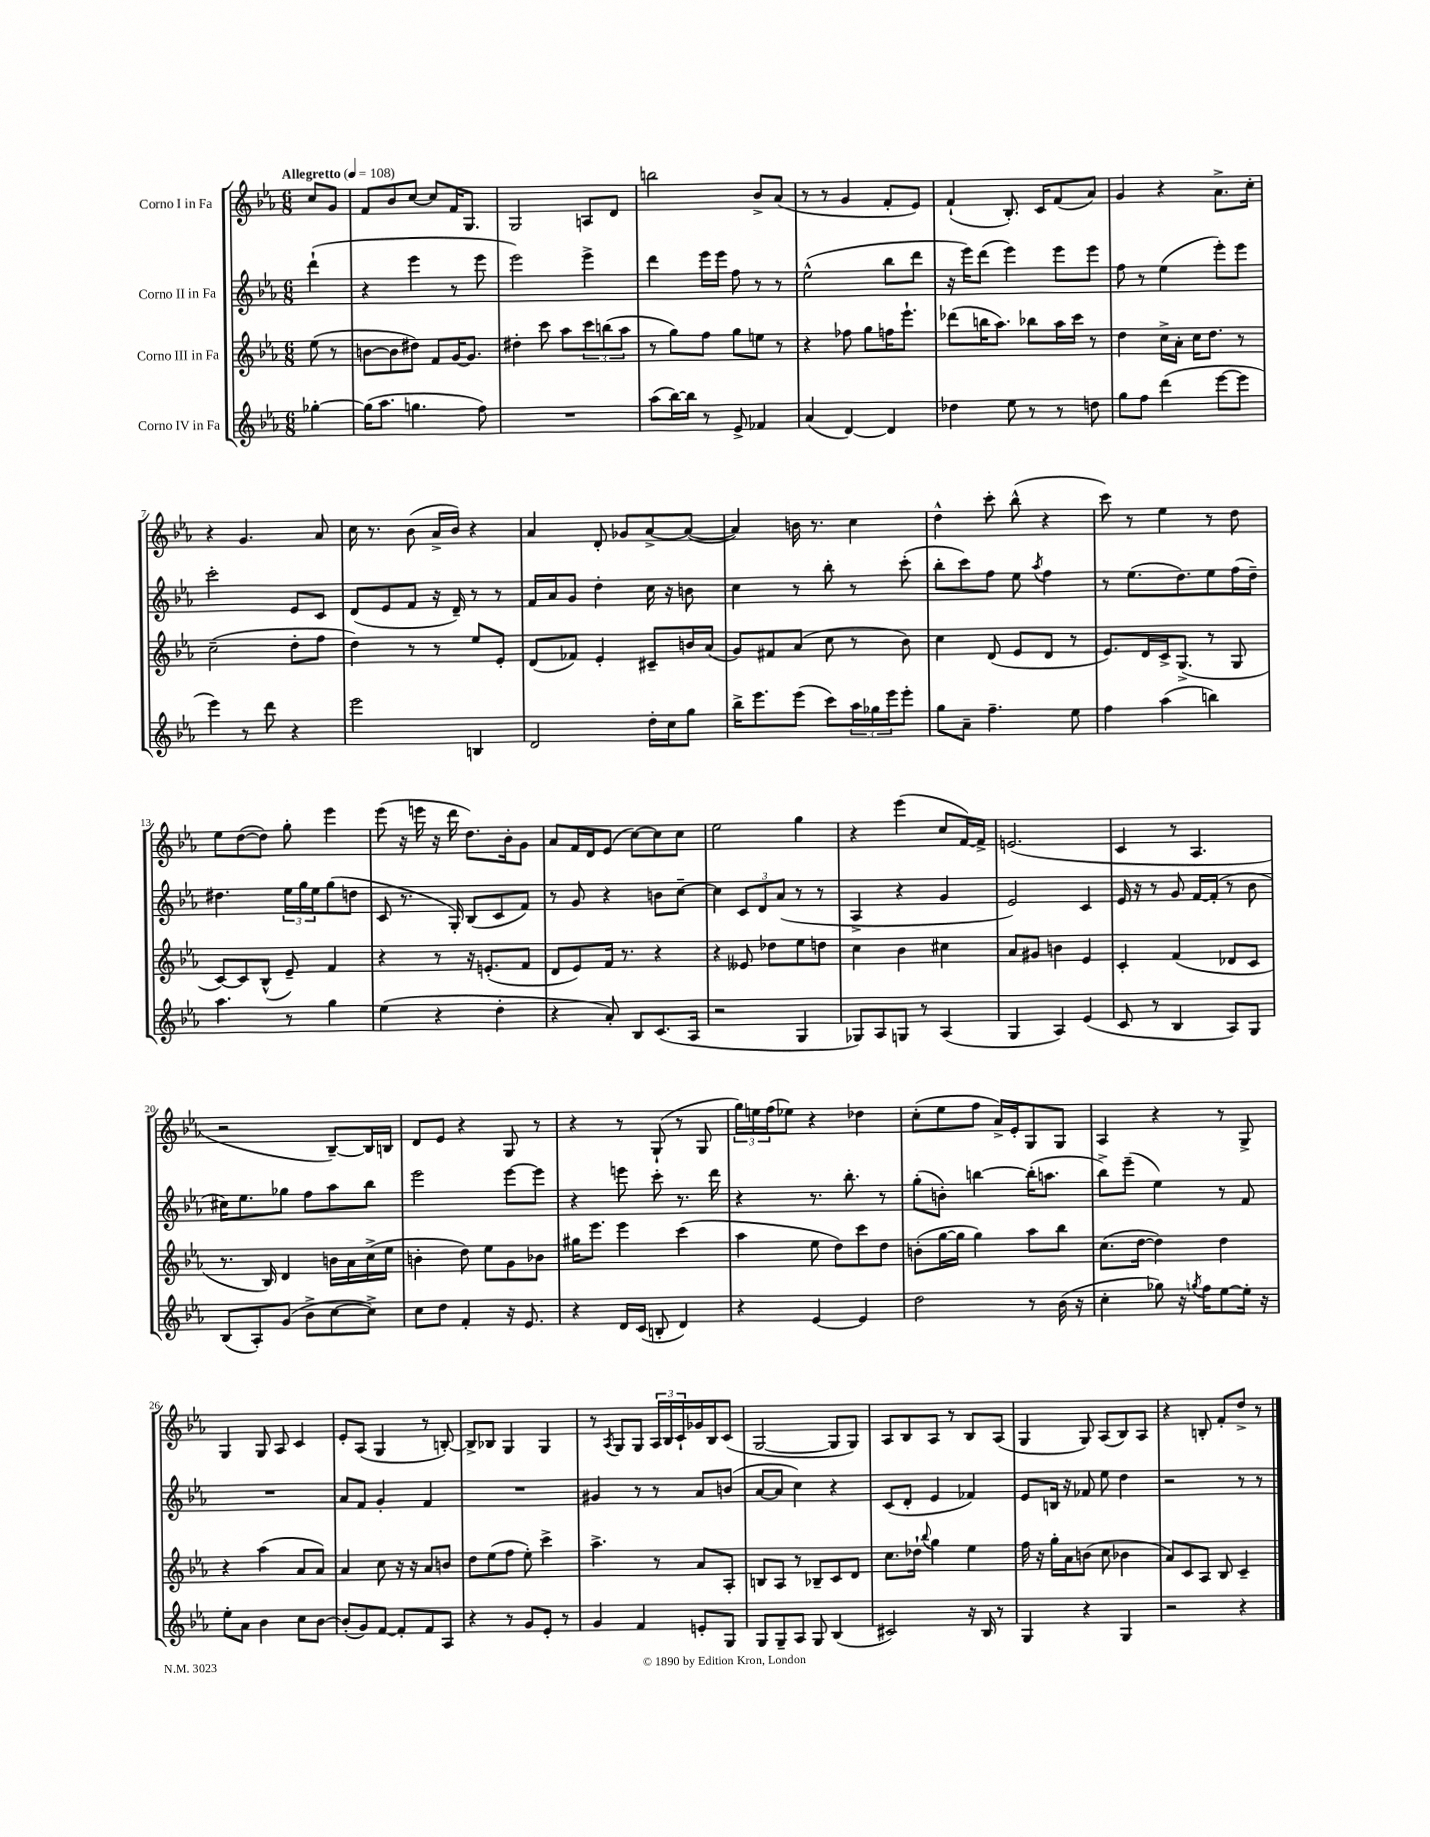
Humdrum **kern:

**kern	**kern	**kern	**kern
*staff4	*staff3	*staff2	*staff1
*clefG2	*clefG2	*clefG2	*clefG2
*k[b-e-a-]	*k[b-e-a-]	*k[b-e-a-]	*k[b-e-a-]
*M6/8	*M6/8	*M6/8	*M6/8
*MM108	*MM108	*MM108	*MM108
[4gg-'\	(8ee-\	(4ddd`\	8cc/L
.	8r	.	8g/J
=	=	=	=
(16gg-\]LK	[8b\L	4r	8f/L
8.aa-\J	.	.	.
.	8b\]	.	8b-/
4.gg\	8dd#\J)	4eee-\	[8cc/J
.	8f/L	.	8cc/]L
.	[16g/K	8r	16f/K
.	8.g/]J	.	8.G/J
8ff\)	.	8eee-\	.
=	=	=	=
2.r	4dd#'\	2eee-\)	2G/
.	8ccc\	.	.
.	8aa-\L	.	.
.	12ccc\	4eee-^\	8A/L
.	(12bb\	.	.
.	.	.	8d/J
.	12aa-\J	.	.
=	=	=	=
(8aa-\L	8r	4ddd\	2bb\
[16bb-\L)	8gg\L)	.	.
16bb-\]JJ	.	.	.
8r	8ff\J	16eee-\LL	.
.	.	16eee-\JJ	.
8e-^/	8gg\L	8ff\	.
4f-/	8ee\J	8r	8b-^/L
.	8r	8r	(8a-/J
=	=	=	=
(4a-/	4r	(2ee-^^\	8r
.	.	.	8r
[4d/)	8ff-\	.	4g/
.	8gg\L	.	.
4d/]	16ff\K	8bb-\L	8f'/L
.	8.eee-`\J	.	.
.	.	8ddd\J	8e-/J)
=	=	=	=
4dd-\	(8ddd-\L	16r	(4f`/
.	.	16eee-\LK)	.
.	16bb\K	(8ddd\J	.
.	8.aa-\J)	.	.
8ee-\	.	4eee-\)	8.B-'/)
8r	8bb-\L	.	.
.	.	.	16c/LK
8r	16aa-\L	8eee-\L	(8f/
.	16ccc\JJ	.	.
8dd\	8r	8eee-\J	8a-/J)
=	=	=	=
8gg\L	4dd\	8ff\	4g/
8ff\J	.	8r	.
(4ddd\	16cc^\LL	(4ee-\	4r
.	16a-'\JJ	.	.
.	16cc\LK	.	.
.	8.dd\J	.	.
[8eee-\L	.	8eee-'\L)	8.a-^\L
8eee-\]J	8r	8eee-\J	.
.	.	.	16cc'\Jk
=	=	=	=
4eee-\)	(2cc~\	2ccc'\	4r
8r	.	.	4.g/
8ddd\	.	.	.
4r	8dd'\L	8e-/L	.
.	8ff\J	8c/J	8a-/
=	=	=	=
2eee-\	4dd\)	(8d/L	16cc\
.	.	.	8.r
.	.	8e-/	.
.	8r	8f/J	(8b-\
.	8r	16r	16a-^/LL
.	.	16d~/)	16b-/JJ)
4B/	8ee-/L	8r	4r
.	8e-'/J	8r	.
=	=	=	=
2d/	(8d/L	16f/LL	4a-/
.	.	16a-/J	.
.	8f-/J)	8g/J	.
.	4e-'/	4dd'\	8d'/
.	.	.	8g-/L
16dd'\LL	8c#~/L	16cc\	[8a-^/
16cc\J	.	16r	.
8gg\J	16b/L	8b\	(8a-/_J
.	(16a-/JJ	.	.
=	=	=	=
16bb-^\LK	8g/L)	4cc\	4a-/])
8.eee-\	.	.	.
.	8f#/	.	.
(8eee-\J	(8a-/J	8r	16b\
.	.	.	8.r
8ccc\L)	8cc\	8bb-'\	.
24aa-\L	8r	8r	4cc\
24gg-\	.	.	.
24eee-\J	.	.	.
8eee-'\J	8b-\)	(8ccc'\	.
=	=	=	=
8gg\L	4cc\	8bb-'\L	4dd^^\
8a-~\J	.	8ccc\)	.
4.ff~\	(8d/	8ff\J	8ccc'\
.	8e-/L	8ee-\	(8bb-^^\
.	.	8qaa-/	.
.	8d/J	4ff\	4r
8ee-\	8r	.	.
=	=	=	=
4ff\	8.e-/L)	8r	8ccc\)
.	.	(8.ee-\L	8r
.	16d/L	.	.
(4aa-\	16c^/J	.	4ee-\
.	(8.G^/J	8.dd\)	.
4bb\)	8r	8ee-\	8r
.	8G/	(16ff\L	8dd\
.	.	16dd~\JJ)	.
=	=	=	=
4.aa-\	[8c/L)	4.dd#\	8ee-\L
.	8c/]	.	([8dd\
.	(8B-^^/J	.	8dd\]J)
8r	8e-~/)	24ee-\LL	8gg'\
.	.	24gg\	.
.	.	24ee-\J	.
4gg\	4f/	(8gg\	4eee-\
.	.	8dd\J	.
=	=	=	=
(4ee-\	4r	8c/	(8eee-\
.	.	8.r	16r
.	.	.	16eee\
4r	8r	.	16r
.	.	16G'/)	16ddd\
.	16r	(8B-/L	8.dd\L)
.	(8.e'/L	.	.
4dd'\	.	8c/	.
.	.	.	16b-'\k
.	8f/J	8f/J)	8g\J
=	=	=	=
4r	8d/L	8r	8a-/L
.	8e-/)	8g/	16f/L
.	.	.	16d/J
8a-'/)	16f/Jk	4r	(8e-/J
.	8.r	.	.
8B-/L	.	.	[8cc\L)
(8.c/	4r	8b\L	8cc\]
.	.	[8cc~\J	8cc\J
16A-/Jk	.	.	.
=	=	=	=
2r	4r	4cc\]	2ee-\
.	8e--/	12c/L	.
.	.	12d/	.
.	8dd-\L	.	.
.	.	(12a-/J	.
4G/	8ee-\	8r	4gg\
.	8dd\J	8r	.
=	=	=	=
8G-/L)	4cc\	4A-^/	4r
8A-/	.	.	.
8G/J	4b-\	4r	(4eee-\
8r	.	.	.
(4A-/	4cc#\	4g/	8cc/L
.	.	.	[16f/L)
.	.	.	16f^/]JJ
=	=	=	=
4G/	8a-/L	2e-/)	(2.e/
.	8g#/J	.	.
4A-/)	4b\	.	.
(4e-/	4e-/	4c/	.
=	=	=	=
8c/	4c'/	16e-/	4c/
.	.	16r	.
8r	.	8r	.
4B-/	(4f/	8g/	8r
.	.	[16f/LL	4.A-/
.	.	(16f'/]JJ	.
8A-/L)	8d-/L	8r	.
8G/J	8c/J	8b-\	.
=	=	=	=
(8B-/L	8.r	16cc#\LK)	2r
.	.	8.ee-\	.
8A-'/)	.	.	.
.	16B-/)	.	.
(8g/J	4d/	8gg-\J	.
8b-^\L	.	8ff\L	.
[8cc\	16b\LL	8aa-\	[8B-~/L)
.	16a-\	.	.
8cc^\]J)	(16cc^\	8bb-\J	16B-/]L
.	16ee-\JJ	.	16B/JJ
=	=	=	=
8cc\L	4b'\	2eee-\	8d/L
8dd\J	.	.	8e-/J
4f'/	8dd\)	.	4r
.	8ee-\L	.	.
16r	8g\	[8eee-\L	8G/
8.e-/	.	.	.
.	8b-\J	8eee-\]J	8r
=	=	=	=
4r	16gg#\LK	4r	4r
.	8.eee-\J	.	.
16d/LL	4eee-\	8eee\	8r
(16c/JJ	.	.	.
8B'/	.	8ccc'\	(8G`/
4d/)	(4ccc\	8.r	8r
.	.	.	8G/
.	.	16ddd\	.
=	=	=	=
4r	4aa-\	4r	24gg\LL)
.	.	.	24ee\
.	.	.	(24ff\J
.	.	.	8ee-\J)
[4e-/	8ee-\	8.r	4r
.	8dd\L)	.	.
.	.	8.bb-'\	.
4e-/]	8ccc\	.	4dd-\
.	8dd\J	8r	.
=	=	=	=
2dd\	(8b'\L	(8gg'\L	(8cc'\L
.	[16gg\L	8b'\J)	8ee-\
.	16gg\]JJ	.	.
.	4gg\)	[4bb\	8ff\J
.	.	.	16a-^/LL)
.	.	.	16e-'/J
8r	8aa-\L	(16bb'\]LK	8G/
.	.	8.aa\J	.
(16b-\	8bb-\J	.	8G/J
16r	.	.	.
=	=	=	=
4cc'\	(8.cc\L	8bb-^\L)	4A-/
.	.	(8eee-~\J	.
.	[16dd\Jk	.	.
8gg-\)	4dd\])	4ee-\)	4r
16r	.	.	.
8qgg/	.	.	.
16ff\LK	.	.	.
[8ee-\	4dd\	8r	8r
16ee-'\]Jk	.	8f/	8G^/
16r	.	.	.
=	=	=	=
8ee-'\L	4r	2.r	4G/
8a-\J	.	.	.
4b-\	(4aa-\	.	8G/
.	.	.	8A-/
8cc\L	8a-/L	.	4c/
[8b-\J	8a-/J)	.	.
=	=	=	=
(8b-'/]L	4a-/	8a-/L	8e-'/L
8g/)	.	8f/J	(8A-/J
[8f/J	8cc\	4g'/	4G/
8f'/]L	16r	.	.
.	16r	.	.
8f/	8a-/L	4f/	8r
8A-/J	8b/J	.	[8B'/)
=	=	=	=
4r	8dd\L	2.r	8B^/]L
.	(8ee-\	.	8B-/J
8r	8ff\J	.	4G/
8g/L	8ee-'\)	.	.
8e-'/J	4ccc^\	.	4G/
8r	.	.	.
=	=	=	=
4g/	4.aa-^\	4g#/	8r
.	.	.	8qA-/
.	.	.	8G/L
4f/	.	8r	8G/J
.	8r	8r	24A-/LL
.	.	.	24B-/
.	.	.	24c`/
8e'/L	8a-/L	8a-/L	16g-/
.	.	.	16B-/J
8G/J	8A-'/J	(8b/J	(8c/J
=	=	=	=
8G/L	8B/L	[8a-/L	[2G/
8G~/	8A-/J	8a-/]J	.
8A-/J	8r	4cc\)	.
8G/	8B-~/L	.	.
(4B-/	8c/	4r	8G/]L
.	8d/J	.	8G/J)
=	=	=	=
2c#/)	8.cc\L	(8c/L	8A-/L
.	.	8d'/J	8B-/
.	16dd-`\Jk	.	.
.	8qqbb-/	.	.
.	4gg\	4e-/	8A-/J
.	.	.	8r
16r	4ee-\	4f-/)	8B-/L
16B-/	.	.	.
8r	.	.	(8A-/J
=	=	=	=
4G/	16ff\	8e-/L	4G/
.	16r	.	.
.	16gg'\LL	16B/Jk	.
.	16a-\J	16r	.
4r	(8b\J	8f-/	8G/)
.	8cc\	8ee-\	(8A-/L
4G/	4b-\	4dd\	8B-/)
.	.	.	8A-/J
=	=	=	=
2r	8a-/L)	2r	4r
.	8c/	.	.
.	8A-/J	.	8B'/
.	8B-/	.	8f'/L
4r	4c~/	8r	8dd^/J
.	.	8r	8r
==	==	==	==
*-	*-	*-	*-
